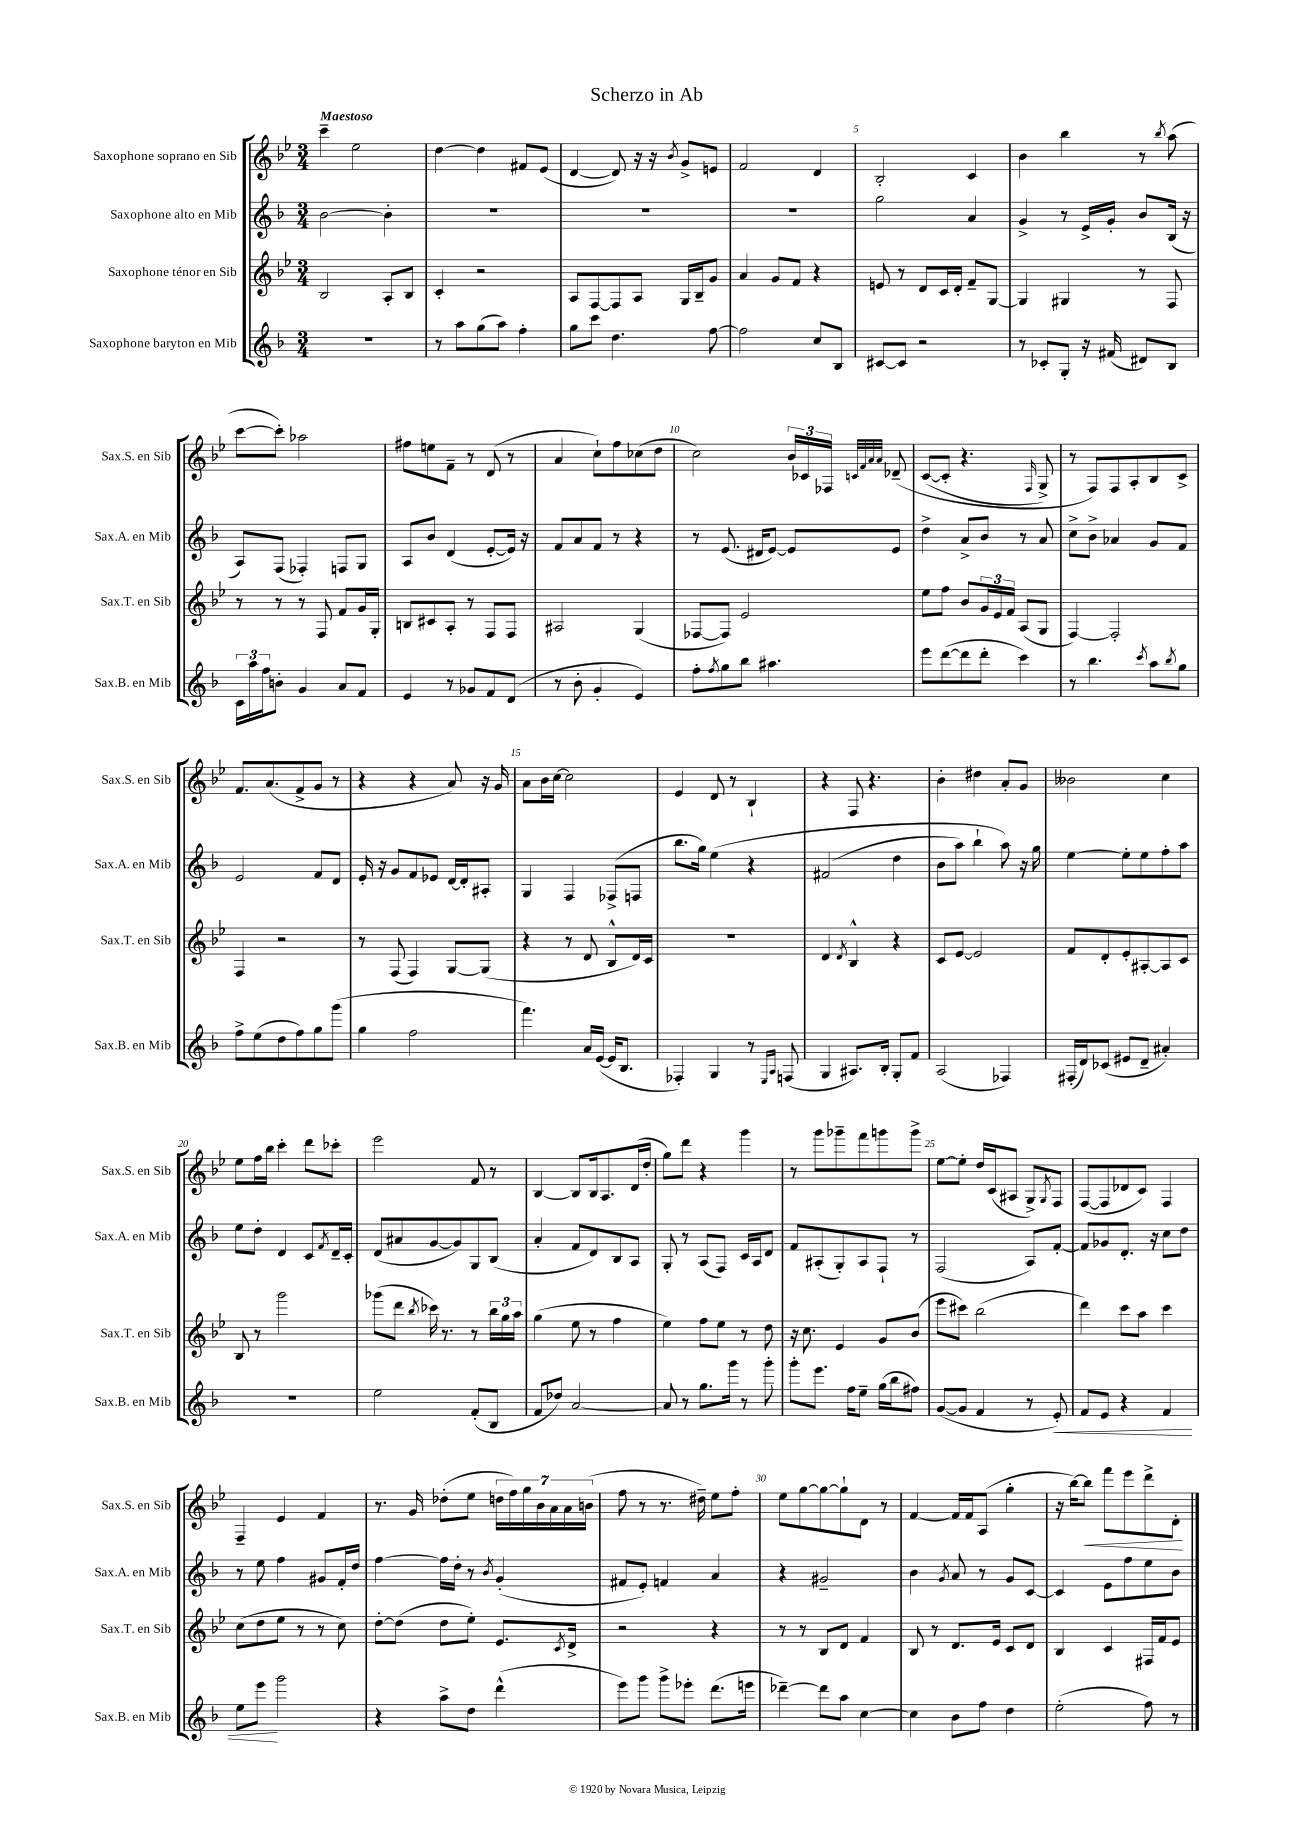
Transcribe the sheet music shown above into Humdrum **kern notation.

**kern	**dynam	**kern	**kern	**kern	**dynam
*part4	*part4	*part3	*part2	*part1	*part1
*staff4	*staff4	*staff3	*staff2	*staff1	*staff1
*I"Saxophone baryton en Mib	*	*I"Saxophone ténor en Sib	*I"Saxophone alto en Mib	*I"Saxophone soprano en Sib	*
*I'Sax.B. en Mib	*	*I'Sax.T. en Sib	*I'Sax.A. en Mib	*I'Sax.S. en Sib	*
*clefG2	*	*clefG2	*clefG2	*clefG2	*
*k[b-]	*	*k[b-e-]	*k[b-]	*k[b-e-]	*
*M3/4	*	*M3/4	*M3/4	*M3/4	*
=1	=1	=1	=1	=1	=1
!	!	!	!	!LO:TX:a:B:t=Maestoso	!
2.r	.	2B-/	[2b-\	4ccc~\	.
.	.	.	.	2ee-\	.
.	.	8A'/L	4b-'\]	.	.
.	.	8B-/J	.	.	.
=2	=2	=2	=2	=2	=2
8r	.	4c'/	2.r	[4dd\	.
8aa\L	.	.	.	.	.
(8gg\	.	2r	.	4dd\]	.
8aa\J)	.	.	.	.	.
4ff'\	.	.	.	8f#X/L	.
.	.	.	.	(8e-/J	.
=3	=3	=3	=3	=3	=3
8gg\L	.	8A/L	2.r	[4d/	.
8ccc\J	.	[8F/	.	.	.
4.dd\	.	8F/]	.	8d/])	.
.	.	8A/J	.	16r	.
.	.	.	.	16r	.
.	.	.	.	8qb-/	.
.	.	16G/LL	.	8g^/L	.
.	.	16B-~/J	.	.	.
[8ff\	.	8g/J	.	8en/J	.
=4	=4	=4	=4	=4	=4
2ff\]	.	4a/	2.r	2f/	.
.	.	8g/L	.	.	.
.	.	8f/J	.	.	.
8cc/L	.	4r	.	4d/	.
8B-/J	.	.	.	.	.
=5	=5	=5	=5	=5	=5
[8c#X/L	.	8en/	2gg\	2B-'/	.
8c#/J]	.	8r	.	.	.
2r	.	8d/L	.	.	.
.	.	16c/L	.	.	.
.	.	16d'/JJ	.	.	.
.	.	8f~/L	4a/	4c/	.
.	.	[8G/J	.	.	.
=6	=6	=6	=6	=6	=6
8r	.	4G/]	4g^/	4b-\	.
8c-X'/L	.	.	.	.	.
8G'/J	.	4G#X/	8r	4bb-\	.
16r	.	.	16e^/LL	.	.
(16f#X/	.	.	16g'/JJ	.	.
8d#X/L)	.	8r	8b-/L	8r	.
.	.	.	.	8qbb-/	.
8B-/J	.	8F/	(16B-/Jk	(8aa\	.
.	.	.	16r	.	.
!!LO:LB:g=z
=7	=7	=7	=7	=7	=7
24c\LL	.	8r	8A/L)	[8ccc\L	.
24aa\	.	.	.	.	.
24ff\J	.	.	.	.	.
8bn'\J	.	8r	(8F/J	8ccc'\J])	.
4g/	.	8r	4F-X'/)	2aa-X\	.
.	.	8F/	.	.	.
8a/L	.	8f/L	8Fn/L	.	.
8f/J	.	16g/L	8G/J	.	.
.	.	16G'/JJ	.	.	.
=8	=8	=8	=8	=8	=8
4e/	.	8Bn/L	8A/L	8ff#X\L	.
.	.	8c#X/	8b-/J	8een\	.
8r	.	8A'/J	(4d/	8f~\J	.
8g-X/L	.	8r	.	8r	.
8f/	.	8F/L	[8e'/L	(8d/	.
(8d/J	.	8F/J	16e/Jk])	8r	.
.	.	.	16r	.	.
=9	=9	=9	=9	=9	=9
8r	.	2A#X/	8f/L	4a/	.
8b-'\	.	.	8a/	.	.
4g'/	.	.	8f/J	8cc`\L)	.
.	.	.	8r	8ff\	.
4e/)	.	(4G/	4r	(8cc-X\	.
.	.	.	.	8dd\J	.
=10	=10	=10	=10	=10	=10
8ff'\L	.	[8F-X/L	8r	2cc\)	.
8qff/	.	.	.	.	.
8gg\	.	8F-/J])	(8.e/	.	.
8bb-\J	.	2e-/	.	.	.
.	.	.	16d#X/KL	.	.
4.aa#X\	.	.	[8e/J)	.	.
.	.	.	8e/L]	24b-/LL	.
.	.	.	.	24c-X/	.
.	.	.	.	24F-X/JJ	.
.	.	.	.	32qqcn/LLL	.
.	.	.	.	32qqf/	.
.	.	.	.	32qqa/	.
.	.	.	.	32qqa/JJJ	.
.	.	.	8e/J	(8d-X~/	.
=11	=11	=11	=11	=11	=11
8eee\L	.	8ee-\L	4dd^\	([8c/L	.
([8ddd\	.	8ff\J	.	8c'/J]	.
8ddd\]	.	8b-/L	8a^/L	4.r	.
8ddd'\J	.	24g/L	8b-/J	.	.
.	.	24e-/	.	.	.
.	.	24f/JJ	.	.	.
4ccc\)	.	(8A/L	8r	.	.
.	.	.	.	16qqF/	.
.	.	8G/J	8a/	8G^/)	.
=12	=12	=12	=12	=12	=12
8r	.	[4F/)	8cc^\L	8r	.
4.bb-\	.	.	8b-^\J	8F/L)	.
.	.	2F'/]	4a-X/	8F/	.
.	.	.	.	8A'/	.
8qccc/	.	.	.	.	.
8aa\L	.	.	8g/L	8B-/	.
8qbb-/	.	.	.	.	.
8gg\J	.	.	8f/J	8c^/J	.
!!LO:LB:g=z
=13	=13	=13	=13	=13	=13
8ff^\L	.	4F/	2e/	8.f/L	.
(8ee\	.	.	.	.	.
.	.	.	.	(8.a/	.
8dd\	.	2r	.	.	.
8ff\)	.	.	.	8f^/	.
8gg\	.	.	8f/L	8g/J	.
(8ggg\J	.	.	8d/J	8r	.
=14	=14	=14	=14	=14	=14
4gg\	.	8r	16e'/	4r	.
.	.	.	16r	.	.
.	.	(8F/	8g/L	.	.
2ff\	.	4F/)	8f/	4r	.
.	.	.	8e-X/J	.	.
.	.	[8G/L	[16d/LL	8a/)	.
.	.	.	16d'/J]	.	.
.	.	(8G/J]	8A#X'/J	16r	.
.	.	.	.	16g/	.
=15	=15	=15	=15	=15	=15
4.fff\)	.	4r	4G/	8a\L	.
.	.	.	.	16b-\L	.
.	.	.	.	[16cc\JJ	.
.	.	8r	4F/	2cc\]	.
16a/LL	.	8d/	.	.	.
([16e/JJ	.	.	.	.	.
16e/KL]	.	8B-^^/L	(8F-X^/L	.	.
8.B-/J	.	.	.	.	.
.	.	16d/L)	8Fn/J	.	.
.	.	16c/JJ	.	.	.
=16	=16	=16	=16	=16	=16
4F-X'/)	.	2.r	8.bb-\L	4e-/	.
.	.	.	16gg\Jk)	.	.
4G/	.	.	(4ee\	8d/	.
.	.	.	.	8r	.
8r	.	.	4r	4B-`/	.
16qqE/LL	.	.	.	.	.
16qqA/JJ	.	.	.	.	.
(8Fn/	.	.	.	.	.
=17	=17	=17	=17	=17	=17
4G/	.	4d/	(2f#X/	4r	.
.	.	8qd/	.	.	.
8.A#X/L)	.	4B-^^/	.	8F/	.
.	.	.	.	4.r	.
16B-'/Jk	.	.	.	.	.
8G'/L	.	4r	4dd\	.	.
8f/J	.	.	.	.	.
=18	=18	=18	=18	=18	=18
(2A/	.	8c/L	8b-\L	4b-'\	.
.	.	[8e-/J	8aa\J)	.	.
.	.	2e-/]	4bb-`\	4dd#X\	.
4F-X/)	.	.	8aa\)	8a'/L	.
.	.	.	16r	8g/J	.
.	.	.	16gg\	.	.
=19	=19	=19	=19	=19	=19
(16F#X'/LL	.	8f/L	[4ee\	2b--X\	.
16d/J)	.	.	.	.	.
(8c-X/J	.	8d'/	.	.	.
8e#X/L	.	8e-'/	8ee'\L]	.	.
8d~/J	.	[8A#X'/	8ee\	.	.
4a#X'/)	.	8A#/]	8ff'\	4cc\	.
.	.	8c/J	8aa\J	.	.
!!LO:LB:g=z
=20	=20	=20	=20	=20	=20
2.r	.	8B-/	8ee\L	8ee-\L	.
.	.	8r	8dd'\J	16ff\L	.
.	.	.	.	16bb-\JJ	.
.	.	2ggg\	4d/	4ccc'\	.
.	.	.	8c/L	8ddd\L	.
.	.	.	8qf/	.	.
.	.	.	16d~/L	8ccc-X'\J	.
.	.	.	16c'/JJ	.	.
=21	=21	=21	=21	=21	=21
2ee\	.	(8ggg-X\L	(8d/L	2eee-\	.
.	.	8ddd\J	8a#X/	.	.
.	.	8qbb-/	.	.	.
.	.	16ccc-X\)	[8g/	.	.
.	.	8.r	.	.	.
.	.	.	8g/])	.	.
(8f'/L	.	8r	8G/	8f/	.
8B-/J	.	24bb-\LL	(8B-/J	8r	.
.	.	24gg\	.	.	.
.	.	24aa\JJ	.	.	.
=22	=22	=22	=22	=22	=22
8f/L	.	(4gg\	4a'/	[4B-/	.
8dd-X/J)	.	.	.	.	.
[2a/	.	8ee-\	8f/L	8B-/L]	.
.	.	8r	8d/)	16B-/k	.
.	.	.	.	8.A/	.
.	.	4ff\	8B-/	.	.
.	.	.	8A/J	(16d/L	.
.	.	.	.	16dd'/JJ	.
=23	=23	=23	=23	=23	=23
8a/]	.	4ee-\)	8G'/	8gg\L)	.
8r	.	.	8r	8ddd\J	.
8.gg\L	.	8ff\L	(8A/L	4r	.
.	.	8ee-\J	8F/J)	.	.
16ggg\Jk	.	.	.	.	.
8r	.	8r	16c/LL	4ggg\	.
.	.	.	16A/J	.	.
8ggg'\	.	8dd\	8d/J	.	.
=24	=24	=24	=24	=24	=24
8ggg'\L	.	16r	8f/L	8r	.
.	.	8.cc\	.	.	.
8.eee\J	.	.	(8A#X'/	8ggg\L	.
.	.	4e-/	8G'/)	8ggg-X~\	.
16ff\KL	.	.	.	.	.
8ee~\J	.	.	8A#/	8fff\	.
(16gg\LL	.	8g/L	8F`/J	8gggn\	.
16bb-\J	.	.	.	.	.
8ff#X\J)	.	(8b-/J	8r	8ggg^\J	.
=25	=25	=25	=25	=25	=25
([8g/L	.	8eee-\L	(2F/	[8ee-\L	.
8g/J]	.	8ccc#X\J)	.	8ee-'\J]	.
4f/	.	(2bb-\	.	16dd/LL	.
.	.	.	.	(16c/J	.
.	.	.	.	8A#X/J	.
8r	.	.	8A/L)	8G^/L)	.
.	.	.	.	8qG/	.
!	!LO:HP:b	!	!	!	!
8e'/)	<	.	[8f'/J	8F/J	.
=26	=26	=26	=26	=26	=26
8f/L	.	4ddd\)	8f/L]	([8F/L	.
8e/J	.	.	8g-X/	8F/]	.
4r	.	8ccc\L	8.d'/J	8d-X/	.
.	.	8aa\J	.	8c/J)	.
.	.	.	16r	.	.
4f/	.	4ccc\	8cc\L	4F/	.
.	.	.	8dd\J	.	.
!!LO:LB:g=z
=27	=27	=27	=27	=27	=27
8ee\L	.	(8cc\L	8r	4F~/	.
8eee\J	.	8dd\	8ee\	.	.
2ggg\	[	8ee-\J	4ff\	4e-/	.
.	.	8r	.	.	.
.	.	8r	8g#X/L	4f/	.
.	.	8cc\)	16f'/L	.	.
.	.	.	16dd/JJ	.	.
=28	=28	=28	=28	=28	=28
4r	.	[8dd'\L	[4ff\	8.r	.
.	.	(8dd\J]	.	.	.
.	.	.	.	16g/	.
8aa^\L	.	8dd\L	16ff\LL]	(8dd-X'\L	.
.	.	.	16dd'\JJ	.	.
8dd\J	.	8ee-'\J)	8r	8ee-\J	.
.	.	.	8qb-/	.	.
(4ddd^^\	.	8.e-/L	(4g'/	28ddn\LL	.
.	.	.	.	28ff\)	.
.	.	.	.	28gg\	.
.	.	.	.	28b-\	.
.	.	.	.	28a\	.
.	.	.	.	28a\	.
.	.	8qc/	.	.	.
.	.	16d^/Jk	.	.	.
.	.	.	.	(28bn\JJ	.
=29	=29	=29	=29	=29	=29
8eee\L)	.	2r	8f#X/L	8ff\	.
8ggg\J	.	.	8e'/J)	8r	.
8ggg^\L	.	.	4fn/	8.r	.
8eee-X'\J	.	.	.	.	.
.	.	.	.	16dd#X~\)	.
(8.ddd\L	.	4r	4a/	8ee-\L	.
.	.	.	.	8ff'\J	.
16eeen\Jk	.	.	.	.	.
=30	=30	=30	=30	=30	=30
[4ddd-X~\)	.	8r	4r	8ee-\L	.
.	.	8r	.	[8gg\	.
8ddd-\L]	.	8B-/L	2g#X~/	8gg\_	.
8aa\J	.	8d/J	.	8gg`\]	.
[4cc\	.	4f/	.	8d\J	.
.	.	.	.	8r	.
=31	=31	=31	=31	=31	=31
4cc\]	.	8B-/	4b-\	[4f/	.
.	.	8r	.	.	.
.	.	.	8qg/	.	.
8b-\L	.	8.d/L	8a/	16f/LL]	.
.	.	.	.	16f/J	.
8ff\J	.	.	8r	(8A/J	.
.	.	16e-/Jk	.	.	.
4dd\	.	8c/L	8g/L	4gg'\	.
.	.	8d/J	[8c/J	.	.
=32	=32	=32	=32	=32	=32
(2ee'\	.	4B-/	4c/]	16r	.
.	.	.	.	[16bb-\KL)	.
!	!	!	!	!	!LO:HP:b
.	.	.	.	8bb-\J]	<
.	.	4c/	8e\L	8fff\L	.
.	.	.	8ff\	8eee-\	.
8ff\)	.	16F#X/LL	8ee\	8ddd^\	.
.	.	16f/J	.	.	.
8r	.	8e-/J	8b-\J	8d'\J	.
.	.	.	.	.	[
==	==	==	==	==	==
*-	*-	*-	*-	*-	*-
